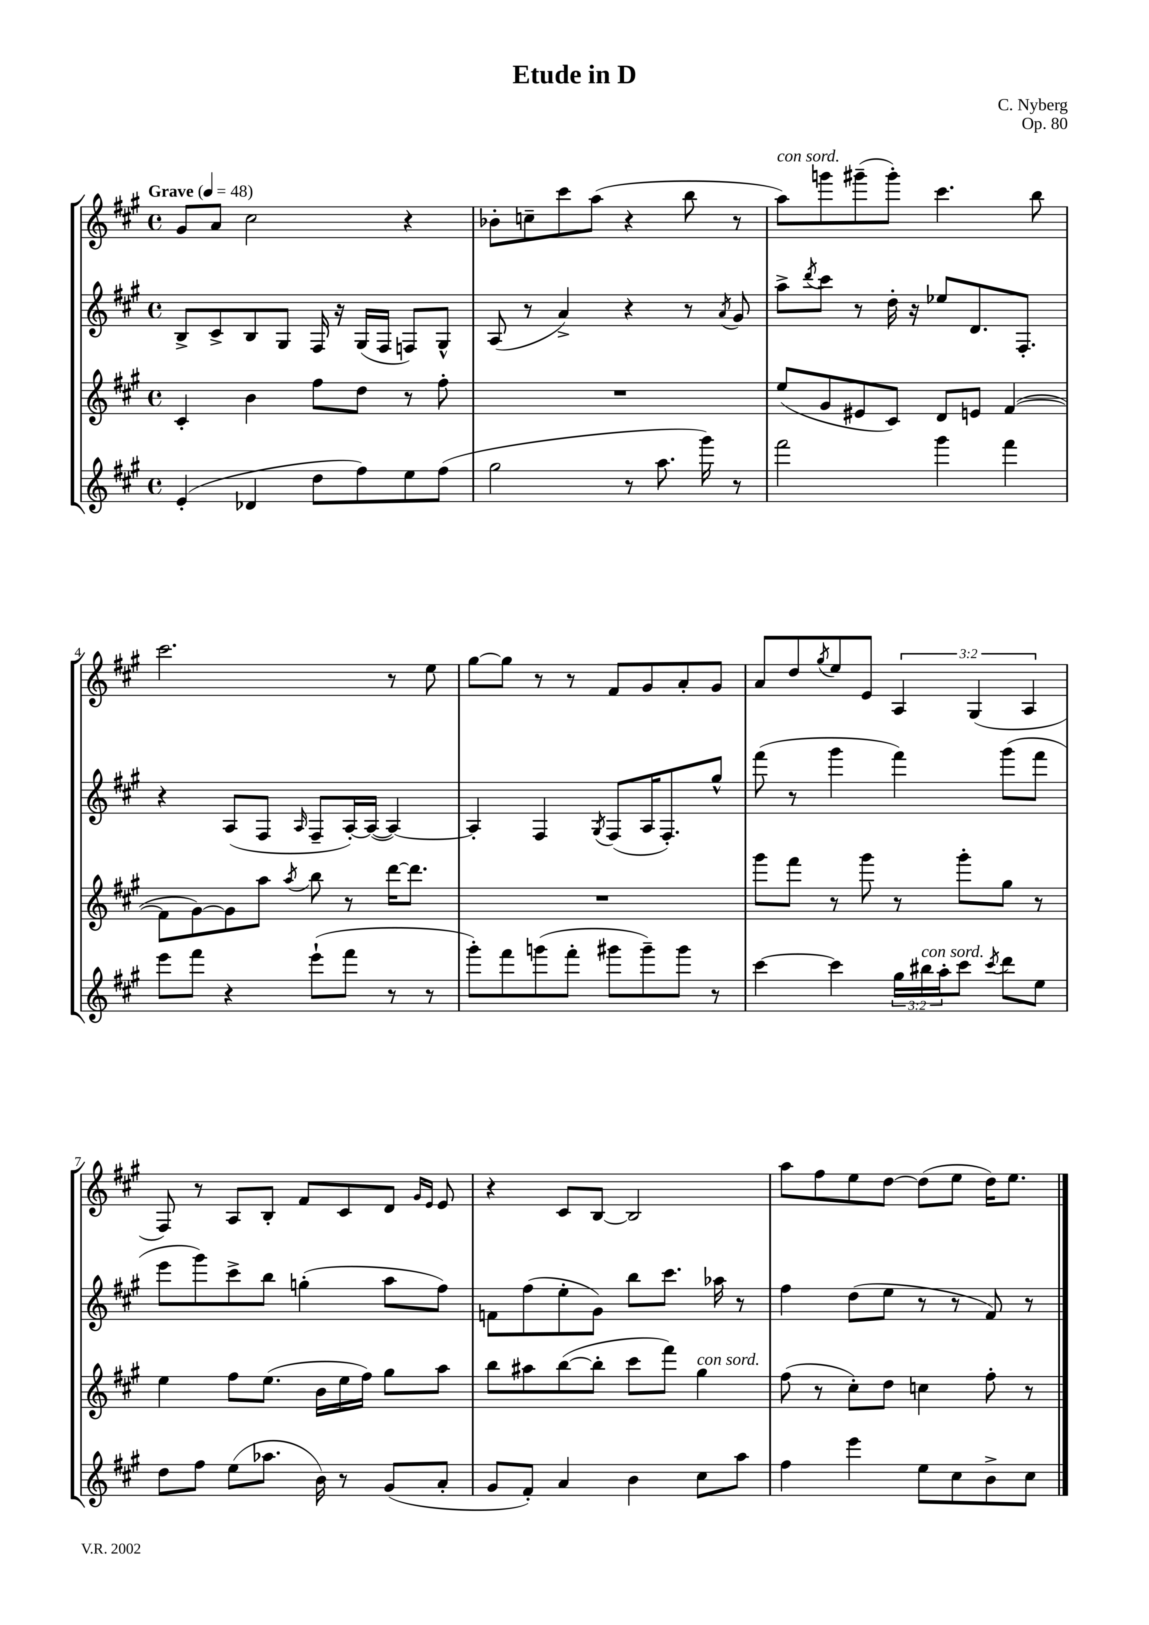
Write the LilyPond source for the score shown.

\header { title = "Etude in D" composer = "C. Nyberg" opus = "Op. 80" }
<<
\new StaffGroup <<
\new Staff = "s0" {
    \clef treble \key a \major \defaultTimeSignature \time 4/4 \override Staff.TupletNumber.text = #tuplet-number::calc-fraction-text \tempo "Grave" 4 = 48
    gis'8 a'8 cis''2 r4 |
    bes'8-. c''8-- cis'''8 a''8( r4 b''8 r8 |
    a''8^\markup { \italic "con sord." }) g'''8 gis'''8--( gis'''8-.) cis'''4. b''8 |
    cis'''2. r8 e''8 |
    gis''8~ gis''8 r8 r8 fis'8 gis'8 a'8-. gis'8 |
    a'8 d''8 \acciaccatura { gis''8 } e''8 e'8 \tuplet 3/2 { a4 gis4( a4 } |
    fis8) r8 a8 b8-. fis'8 cis'8 d'8 \grace { gis'16 e'16 } e'8 |
    r4 cis'8 b8~ b2 |
    a''8 fis''8 e''8 d''8~ d''8( e''8 d''16) e''8. \bar "|." |
}
\new Staff = "s1" {
    \clef treble \key a \major \defaultTimeSignature \time 4/4
    b8-> cis'8-> b8 gis8 fis16 r16 gis16( fis16 f8) gis8-^ |
    a8( r8 a'4->) r4 r8 \acciaccatura { a'8 } gis'8 |
    a''8-> \acciaccatura { d'''8 } cis'''8 r8 d''16-. r16 ees''8 d'8. fis8.-. |
    r4 a8( fis8 \grace { a16 } fis8-- a16~-.) a16~( a4~) |
    a4-. fis4 \acciaccatura { gis8 } fis8( a16 fis8.-.) gis''8-^ |
    fis'''8( r8 gis'''4 fis'''4) gis'''8( fis'''8 |
    e'''8 gis'''8) cis'''8-> b''8 g''4-.( a''8 fis''8) |
    f'8 fis''8( e''8-. gis'8) b''8 cis'''8. aes''16 r8 |
    fis''4 d''8( e''8 r8 r8 fis'8) r8 \bar "|." |
}
\new Staff = "s2" {
    \clef treble \key a \major \defaultTimeSignature \time 4/4
    cis'4-. b'4 fis''8 d''8 r8 fis''8-. |
    R1 |
    e''8( gis'8 eis'8 cis'8) d'8 e'8 fis'4~( |
    fis'8 gis'8~) gis'8 a''8 \acciaccatura { a''8 } b''8 r8 d'''16~ d'''8. |
    R1 |
    gis'''8 fis'''8 r8 gis'''8 r8 gis'''8-. gis''8 r8 |
    e''4 fis''8 e''8.( b'16 e''16 fis''16) gis''8 a''8 |
    b''8 ais''8 b''8~( b''8-. cis'''8 fis'''8) gis''4^\markup { \italic "con sord." } |
    fis''8( r8 cis''8-.) d''8 c''4 fis''8-. r8 \bar "|." |
}
\new Staff = "s3" {
    \clef treble \key a \major \defaultTimeSignature \time 4/4 \override Staff.TupletNumber.text = #tuplet-number::calc-fraction-text
    e'4-.( des'4 d''8 fis''8) e''8 fis''8( |
    gis''2 r8 a''8. gis'''16) r8 |
    fis'''2 gis'''4 fis'''4 |
    e'''8 fis'''8 r4 e'''8-!( fis'''8 r8 r8 |
    gis'''8-.) fis'''8 g'''8( fis'''8-. gis'''8 gis'''8--) gis'''8 r8 |
    cis'''4~ cis'''4 \tuplet 3/2 { gis''16 bis''16^\markup { \italic "con sord." } a''16-. } cis'''8 \acciaccatura { cis'''8 } d'''8 e''8 |
    d''8 fis''8 e''8( aes''8. b'16) r8 gis'8( a'8-. |
    gis'8 fis'8-.) a'4 b'4 cis''8 a''8 |
    fis''4 e'''4 e''8 cis''8 b'8-> cis''8 \bar "|." |
}
>>
>>
